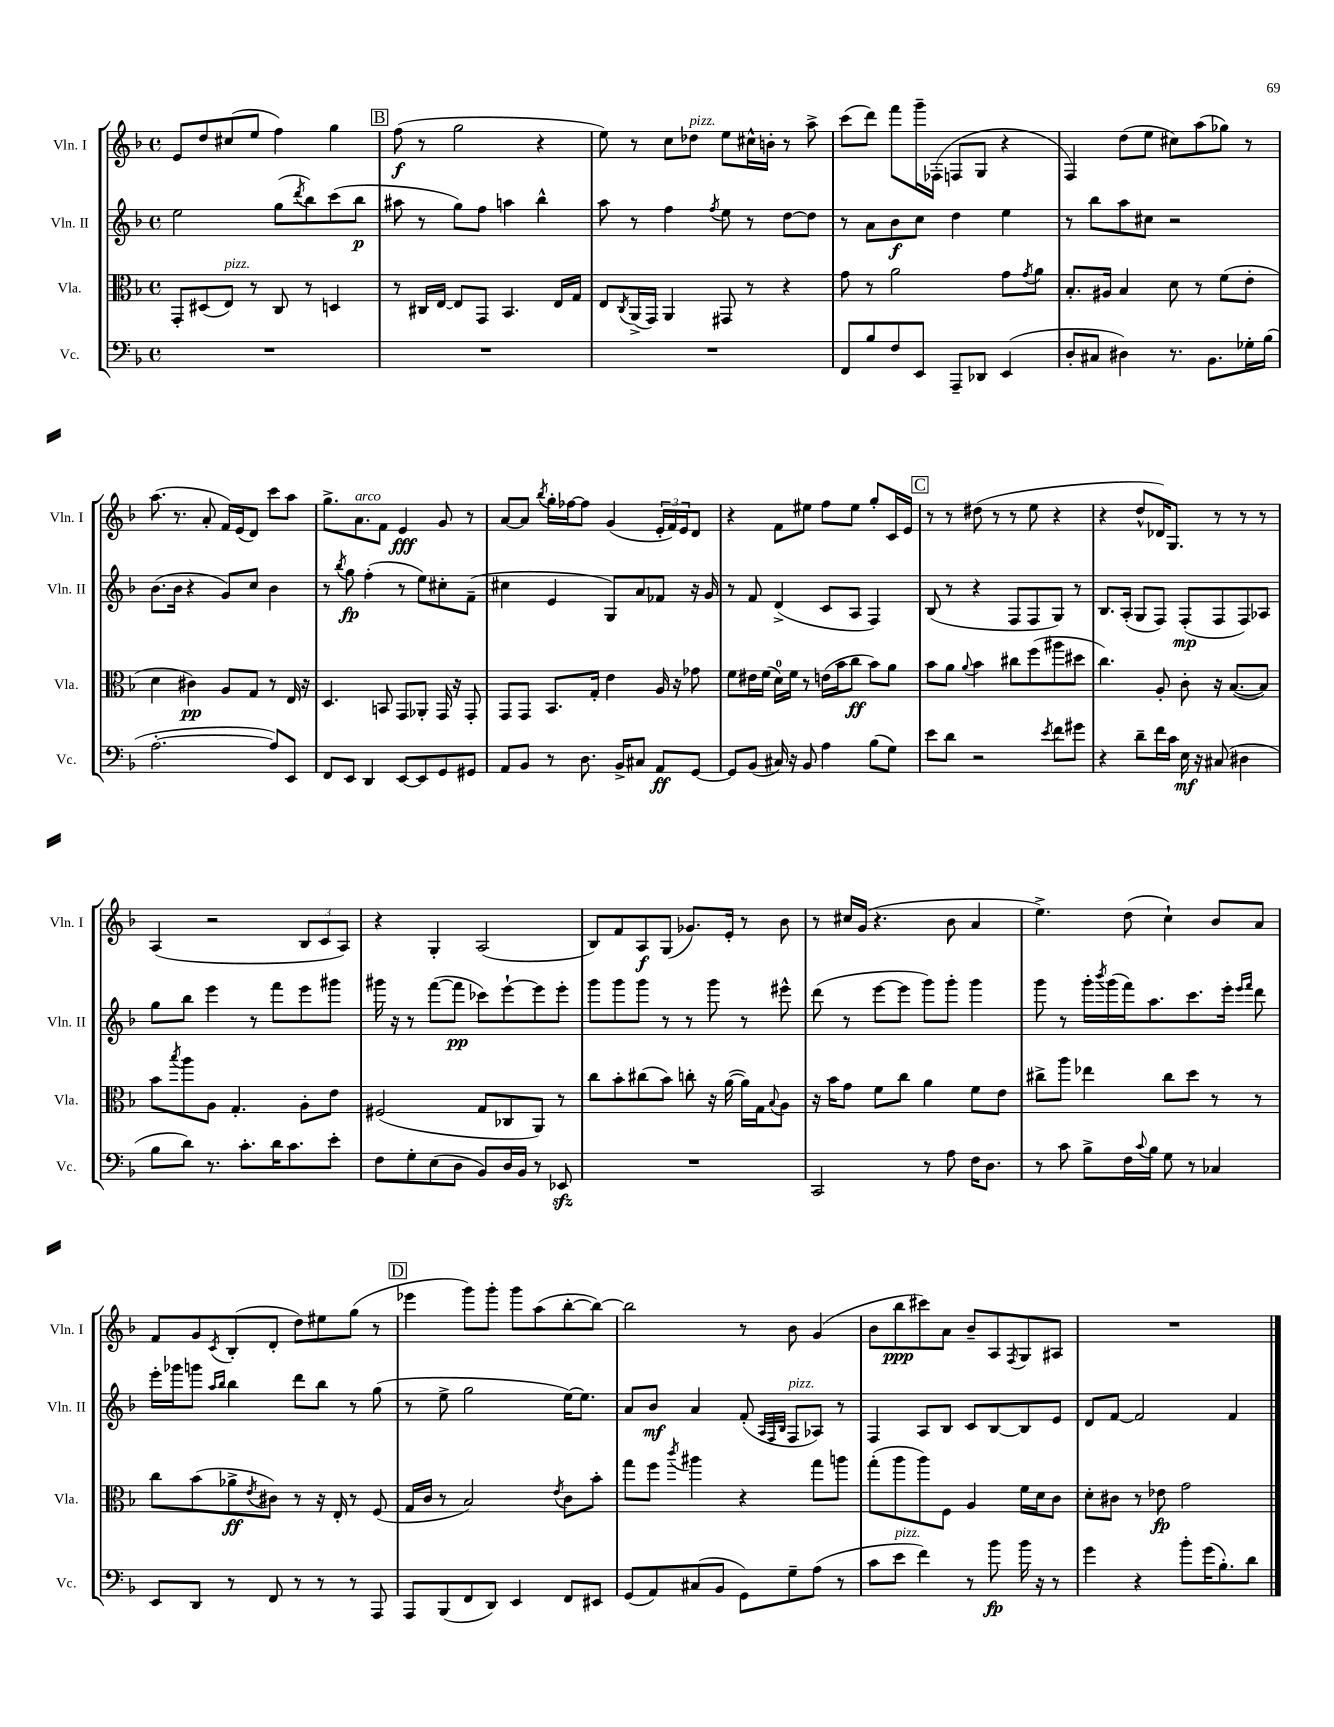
<<
\new StaffGroup <<
\new Staff = "s0" \with { instrumentName = "Vln. I" shortInstrumentName = "Vln. I" } {
    \clef treble \key f \major \defaultTimeSignature \time 4/4
    e'8 d''8 cis''8( e''8 f''4) g''4 |
    \mark \markup { \box "B" } f''8\f( r8 g''2 r4 |
    e''8) r8 c''8 des''8^\markup { \italic "pizz." } e''8 cis''16-^ b'16-. r8 a''8-> |
    c'''8( d'''8) f'''8 g'''16-- fes16-.( f8 g8 r4 |
    f4) d''8( e''8 cis''8) a''8( ges''8) r8 |
    a''8.( r8. a'8-. f'16) e'16( d'8) c'''8 a''8 |
    g''8.-> a'8.^\markup { \italic "arco" } f'8 e'4\fff g'8 r8 |
    a'8~ a'8 \acciaccatura { bes''8 } g''16-. fes''16~ fes''8 g'4( \tuplet 3/2 { e'16-. f'16) e'16 } d'8 |
    r4 f'8 eis''8 f''8 eis''8 g''8-. c'16 e'16 |
    \mark \markup { \box "C" } r8 r8 dis''8( r8 r8 e''8 r4 |
    r4 d''8-^ des'16) g8. r8 r8 r8 |
    a4( r2 \tuplet 3/2 { bes8 c'8 a8) } |
    r4 g4-. a2( |
    bes8) f'8 a8\f g8( ges'8.) e'16-. r8 bes'8 |
    r8 cis''16 g'16( r4. bes'8 a'4 |
    e''4.->) d''8( c''4-!) bes'8 a'8 |
    f'8 g'8 \acciaccatura { c'8 } bes8-.( d'8-. d''8) eis''8 g''8( r8 |
    \mark \markup { \box "D" } ees'''4 g'''8) g'''8-. g'''8 a''8( bes''8~-. bes''8~) |
    bes''2 r8 bes'8 g'4( |
    bes'8 bes''8\ppp cis'''8) a'8 bes'8-- a8 \acciaccatura { f8 } g8 ais8 |
    R1 \bar "|." |
}
\new Staff = "s1" \with { instrumentName = "Vln. II" shortInstrumentName = "Vln. II" } {
    \clef treble \key f \major \defaultTimeSignature \time 4/4
    e''2 g''8( \acciaccatura { d'''8 } bes''8) c'''8( bes''8\p |
    \mark \markup { \box "B" } ais''8 r8 g''8) f''8 a''4 bes''4-^ |
    a''8 r8 f''4 \acciaccatura { f''8 } e''8 r8 d''8~ d''8 |
    r8 a'8 bes'8\f c''8 d''4 e''4 |
    r8 bes''8 a''8 cis''8 r2 |
    bes'8.( bes'16 r4 g'8) c''8 bes'4 |
    r8 \acciaccatura { bes''8 } g''8\fp f''4-.( r8 e''8) cis''8-. f'8--( |
    cis''4 e'4 g8) a'8 fes'8 r16 g'16 |
    r8 f'8 d'4->( c'8 a8 f4) |
    \mark \markup { \box "C" } bes8( r8 r4 f8 f8 g8) r8 |
    bes8. a16-.( g8 f8) f8-.\mp( f8 f8) aes8 |
    g''8 bes''8 e'''4 r8 f'''8 e'''8 gis'''8 |
    gis'''16 r16 r8 f'''8~( f'''8\pp ces'''8) e'''8~-! e'''8 e'''8-. |
    g'''8 g'''8 g'''8 r8 r8 g'''8 r8 eis'''8-^ |
    d'''8( r8 e'''8~ e'''8 g'''8) g'''8-. g'''4 |
    g'''8 r8 g'''16-. \acciaccatura { bes'''8 } g'''16( f'''16) a''8. c'''8. e'''16-. \grace { e'''16 f'''16 } d'''8 |
    e'''16-. ges'''16 g'''8 \grace { a''16 bes''16 } bes''4 d'''8 bes''8 r8 g''8( |
    \mark \markup { \box "D" } r8 e''8-> g''2 e''16~) e''8. |
    a'8 bes'8\mf a'4 f'8-.( \grace { a32 f32 bes32 } f8^\markup { \italic "pizz." } aes8) r8 |
    f4 a8 bes8 c'8 bes8~ bes8 e'8 |
    d'8 f'8~ f'2 f'4 \bar "|." |
}
\new Staff = "s2" \with { instrumentName = "Vla." shortInstrumentName = "Vla." } {
    \clef alto \key f \major \defaultTimeSignature \time 4/4
    g,8-. dis8( e8^\markup { \italic "pizz." }) r8 c8 r8 d4 |
    \mark \markup { \box "B" } r8 cis16 e16~ e8 g,8 bes,4. e16 g16 |
    e8 \acciaccatura { c8 } a,16->( g,16) a,4 gis,8 r8 r4 |
    g'8 r8 a'2 g'8 \acciaccatura { g'8 } a'8 |
    bes8.-. ais16 bes4 d'8 r8 f'8( e'8-. |
    d'4 cis'4\pp) a8 g8 r8 e16 r16 |
    d4. b,8 g,8 aes,8-. g,16 r16 g,8-. |
    g,8 g,8 bes,8. g16-. e'4 a16 r16 ges'8 |
    f'8 eis'16 f'16( d'16-0) f'16 r8 e'16( bes'16 c''8\ff bes'8) a'8 |
    \mark \markup { \box "C" } bes'8 a'8 \appoggiatura { a'8 } bes'4 cis''8 f''8( ais''8 dis''8 |
    c''4.) a8-. c'8-. r16 bes8.~( bes8) |
    bes'8 \acciaccatura { bes''8 } a''8 a8 g4.-. a8-. e'8 |
    fis2( g8 ces8 a,8) r8 |
    c''8 bes'8-. cis''8( bes'8) c''8-. r16 a'16~( a'16) g16 \appoggiatura { bes8 } a8 |
    r16 bes'16 g'8 f'8 c''8 a'4 f'8 e'8 |
    cis''8-> a''8 ees''4 cis''8 d''8 r8 r8 |
    c''8 bes'8( aes'8->\ff \acciaccatura { e'8 } cis'8) r8 r16 e16-. r8 f8( |
    \mark \markup { \box "D" } g16 c'16 r8 bes2) \acciaccatura { e'8 } c'8 bes'8-. |
    g''8 f''8 \acciaccatura { c'''8 } ais''4 r4 g''8 a''8 |
    g''8-.( a''8 a''8) f8 a4 f'16 d'16 c'8 |
    d'8-. cis'8 r8 ees'8\fp g'2 \bar "|." |
}
\new Staff = "s3" \with { instrumentName = "Vc." shortInstrumentName = "Vc." } {
    \clef bass \key f \major \defaultTimeSignature \time 4/4
    R1 |
    \mark \markup { \box "B" } R1 |
    R1 |
    f,8 bes8 f8 e,8 a,,8-- des,8 e,4( |
    d8-. cis8 dis4) r8. bes,8. ges16-. bes16( |
    a2.~-. a8) e,8 |
    f,8 e,8 d,4 e,8~ e,8 g,8 gis,8 |
    a,8 bes,8 r8 d8. bes,16-> cis8 a,8\ff g,8~ |
    g,8 bes,8( cis16) r16 bes,8 a4 bes8( g8) |
    \mark \markup { \box "C" } e'8 d'8 r2 \acciaccatura { e'8 } f'8 gis'8 |
    r4 d'8-- f'16 c'16 e16\mf r16 cis8( dis4 |
    bes8 d'8) r8. c'8.-. d'16 c'8. e'8-. |
    f8 g8-. e8( d8 bes,8) d16 bes,16 r8 ees,8\sfz |
    R1 |
    c,2 r8 a8 f16 d8. |
    r8 c'8 bes8-> f16 \appoggiatura { c'8 } bes16 g8 r8 ces4 |
    e,8 d,8 r8 f,8 r8 r8 r8 a,,8 |
    \mark \markup { \box "D" } a,,8 bes,,8( f,8 d,8) e,4 f,8 eis,8 |
    g,8( a,8) cis8( bes,8 g,8) g8-- a8( r8 |
    c'8 e'8^\markup { \italic "pizz." } f'4) r8 bes'8\fp bes'16 r16 r8 |
    g'4 r4 bes'8-. g'16( bes8.-.) d'8 \bar "|." |
}
>>
>>
\layout { \context { \Score \remove "Bar_number_engraver" } }
